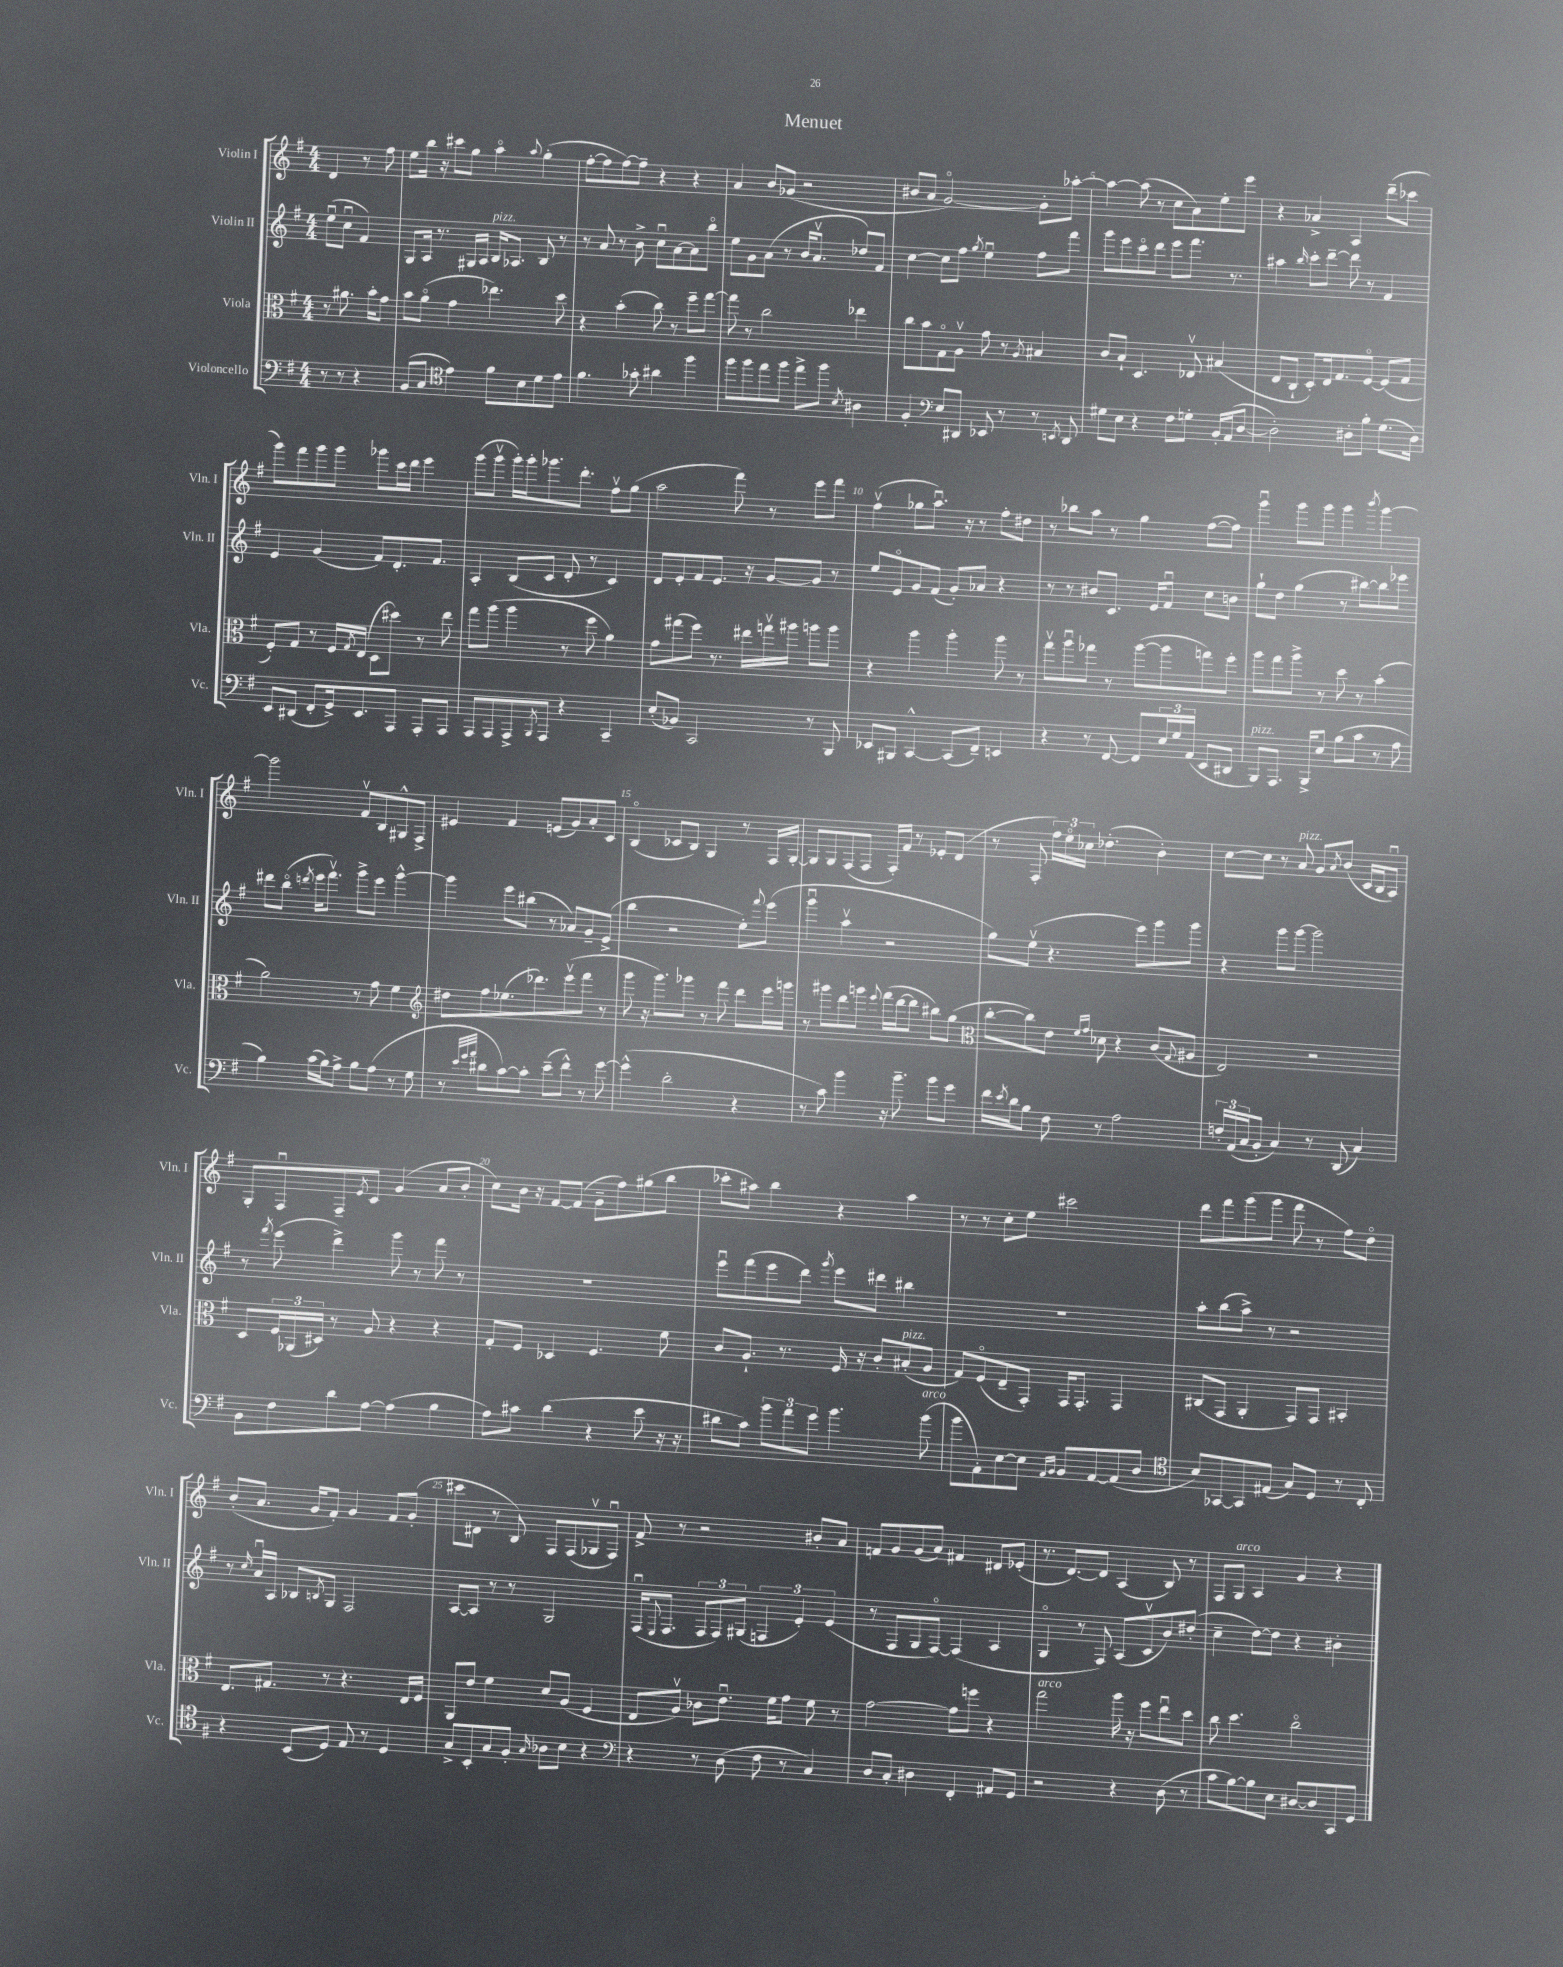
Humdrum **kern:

**kern	**kern	**kern	**kern
*part4	*part3	*part2	*part1
*staff4	*staff3	*staff2	*staff1
*I"Violoncello	*I"Viola	*I"Violin II	*I"Violin I
*I'Vc.	*I'Vla.	*I'Vln. II	*I'Vln. I
*clefF4	*clefC3	*clefG2	*clefG2
*k[f#]	*k[f#]	*k[f#]	*k[f#]
*M4/4	*M4/4	*M4/4	*M4/4
=	=	=	=
8r	8r	(8eeu\L	4d/
8r	8.a#X\	8ccu\J	.
4r	.	4f#/)	8r
.	16b'\KL	.	.
.	8g\J	.	8ff#\
=1	=1	=1	=1
(8BB/L	8b\L	8G/L	8ee\L
8C/J	(8a\J	16A/Jk	16bb\Jk
.	.	8.r	16r
*clefC4	*	*	*
4e\)	4g\	.	8ccc#X\L
.	.	16G#X/LL	8gg\J
.	.	16A/JJ	.
!	!	!LO:TX:a:i:t=pizz.	!
8f#\L	4.ee-X\)	16B/KL	4aa\
.	.	8.A-X/J	.
8B\	.	.	.
.	.	.	8qqaa/
8d\	.	8B/	(4gg'\
8e\J	8dd\	8r	.
=2	=2	=2	=2
4.f#\	4r	8r	[8ff#'\L
.	.	8a/	8ff#\]
.	(4b'\	8r	[8ff#\)
8g-X'\	.	8b^\	8ff#~\J]
4a#X\	8cc\)	8ccu\L	4r
.	8r	[8a\	.
4ff#\	8ff#~\L	8a\]	4r
.	[8gg\J	8bb\J	.
=3	=3	=3	=3
8ff#\L	8gg\]	8ee\L	4a/
8ff#\	8r	8g\	.
8ee\	2cc\	(8a\J	8b/L
8ff#\J	.	8r	(8g-X/J
8ee^\L	.	16b/KL	2r
.	.	8.av/J	.
8ff#\J	.	.	.
8qB/	.	.	.
4A#X\	4ee-X\	8dd-X/L)	.
.	.	8f#/J	.
=4	=4	=4	=4
4F#'/	8cc\L	[4cc\	8b#X/L
.	8b\	.	8a/J
*clefF4	*	*	*
8E/L	8G\	8cc\L]	[2g/)
8DD#X/J	8Av\J	8ff#\J	.
.	.	8qgg/	.
8EE-X/	8g\	4eeu\	.
8r	8r	.	.
.	8qA/	.	.
8r	4B#X/	8ff#\L	8g'\L]
8qEEn/	.	.	.
8DD#/	.	8fff#\J	[8aa-X'\J
=5	=5	=5	=5
8G#X\L	8c/L	8ggg\L	4aa-\_
8E\J	8B`/J	8eee\	.
4r	4.D/	8ccc\	(8aa-\]
.	.	8ddd\J	8r
8F#\L	.	8eee\L	8cc\L
8Gn'\J	8E-Xv/	8.fff#\J	8a\)
16BB'/LL	(4B#X/	.	8ee'\
(16AA/J	.	8.r	.
[8D/J	.	.	8eee\J
=6	=6	=6	=6
2D'\])	8E/L	4aa#X\	4r
.	8C`/J	.	.
.	.	16qqbb/	.
.	8D'/L)	8ccc'\L	4a-X^/
.	16E/k	[8ddd~\J	.
.	8.G/	.	.
8D#X'\L	.	8ddd\]	4A/
8B'\J	[8F#/J	8r	.
(8.G\L	(8F#/L]	4f#/	(8ddd~\L
.	8G/J	.	8ccc-X\J
16D#\Jk)	.	.	.
!!LO:LB:g=z
=7	=7	=7	=7
8EE/L	8F#'/L)	4e/	8ggg\L)
(8DD#X/J	8G/J	.	8fff#\
8FF#'/L	8r	(4g/	8ggg\
16GG^/k)	16F#/LL	.	8ggg\J
.	8qG/	.	.
8.EE/	(16E/JJ	.	.
.	8D\L	8f#/L)	8ggg-X\L
8AAA/J	8dd#X\J)	8.d'/	16ccc\L
.	.	.	16ddd\JJ
8AAA'/L	8r	.	4eee\
.	.	8.f#/J	.
8AAA/J	8ee\	.	.
=8	=8	=8	=8
8AAA/L	8gg\L	4A'/	(8ggg\L
8AAA/	(8aa\J	.	8gggv\J
8AAA^/	4aa\	(8B/L	16ggg'\LL)
.	.	.	16ggg'\J
8qBBB/	.	.	.
8AAA/J	.	8c/J	8.ggg-X\
4r	8r	8d'/	.
.	.	.	8.ddd'\J
.	8ff#\	8r	.
4CC~/	4a\)	4c/)	8ff#v\L
.	.	.	(8gg\J
=9	=9	=9	=9
(8E'/L	8g\L	8d/L	2aa\
8BB-X/J)	(8gg#X\	8e'/	.
2CC/	8ff#\J)	8f#/	.
.	8.r	8.e/J	.
.	.	.	8fff#\)
.	16ee#X\LL	16r	.
.	16ggnv\	[8g/L	8r
.	16aa#X\JJ	.	.
8r	8aan\L	8g/J]	8eee\L
8BBB/	8aa\J	8r	8fff#\J
=10	=10	=10	=10
8EE-X/L	4r	8ee/L	(4ff#v\
8BBB#X/J	.	8e/	.
[4CC^^/	4aa\	8g/	8gg-X\L
.	.	(8f#/J	8.aau\J)
(8CC/L]	4aa'\	8g'/L)	.
.	.	.	16r
8FF#~/J)	.	8a-X/J	8r
4EEn/	8aa\	4r	8ff#'\L
.	8r	.	8dd#X\J
=11	=11	=11	=11
4r	8ggv\L	8r	8r
.	8aau\	8r	8bb-X\L
8r	8gg-X\J	8b#X/L	8aa\J
[8FF#/	8r	8.c/J	8r
8FF#/L]	([8aa\L	.	4gg\
.	.	16e/KL	.
24E/L	8aa\]	8f#u/J	.
24G/	.	.	.
(24AA/JJ	.	.	.
8EE/L	8ggn\)	8cc\L	([8ff#\L
8DD#X/J	8ff#'\J	8bn\J	8ff#\J])
=12	=12	=12	=12
!LO:TX:a:i:t=pizz.	!	!	!
8BBB/L)	8aa\L	8gg`\L	4gggu\
8.AAA/J	8gg\	8dd\J	.
.	8aa^\J	(4gg\	8ggg\L
16BBB^/KL	.	.	.
8E/J	8r	.	8ggg\J
(8B\L	8dd\	8r	4ggg\
8c\J	8r	[8bb#X\L)	.
.	.	.	8qbbb/
8r	(4b'\	8bb#\]	[4ggg\
8A\	.	8eee-X\J	.
!!LO:LB:g=z
=13	=13	=13	=13
4B\)	2a\)	8ddd#X\L	2ggg\]
.	.	(8bb\J	.
.	.	8qdddn/	.
(16c\LL	.	16eee\KL	.
16B\J)	.	8.fff#v\J)	.
8A^\J	.	.	.
8B\L	8r	8ggg^\L	8f#v/L
(8A\J	8g\	8eee\J	8B/
8r	4f#\	[4ggg^^\	8G#X^^/
8G\	.	.	8F#^/J
=14	=14	=14	=14
*	*clefG2	*	*
8r	8dd#X\L	4ggg\]	4e#X/
32qqe/LLL	.	.	.
32qqg/	.	.	.
32qqa/JJJ	.	.	.
8d#X\L	8ff#\	.	.
[8c\)	(8.ee-X\	8eee\L	4f#/
8c'\J]	.	(8bb#X\J	.
.	8.ddd-X\)	.	.
(8e~\L	.	8r	(8en/L
8f#^^\J)	(8eeev\	8a-X/L)	8g/)
8r	8fff#\J	8g~/	8a'/
[8g\	8r	(8e^/J	8c/J
=15	=15	=15	=15
(4g^^\]	8ggg\	4bb\	(4B/
.	16r	.	.
.	8.ggg\L)	.	.
2d'\	.	2r	8c-X/L
.	8ggg-X\J	.	8B/J)
.	8r	.	4G/
.	8fff#\	.	.
4r	8ddd\L	8ee'\L)	8r
.	.	8qqfff#/	.
.	16eee\L	(8eee\J	16F#/LL
.	16gggn\JJ	.	[16G'/JJ
=16	=16	=16	=16
8r	8r	4gggu\	8G/L]
8c\)	8ggg#X\L	.	8G/
4b\	8ddd\	4aav\	(8F#/
.	8gggn\J	.	8F#/J
.	8qqeee/	.	.
16r	(16fff#\LL	2r	16F#'/LL)
8.b~\	[16ddd\J	.	16f#/JJ
.	8ddd\J]	.	8r
8b\L	8bb#X\L)	.	8e-X'/L
8g\J	(8gg\J	.	(8d/J
=17	=17	=17	=17
*	*clefC3	*	*
16f#\LL	[8cc'\L	8gg\L)	8r
8qe/	.	.	.
16d\J	.	.	.
8B\J	8cc\])	(8eev\J	8F#'/
8F#\	8e\J	4.r	24ff#\LL)
.	.	.	24ee\
.	.	.	24cc-X\JJ
.	16qqf#/LL	.	.
.	16qqg/JJ	.	.
8r	8d-X\	.	(4.dd-X'\
2A\	4r	.	.
.	.	8eee\L)	.
.	(8c/L	8ggg\	4b'\)
.	8qqG/	.	.
.	8A#X/J	8ggg\J	.
=18	=18	=18	=18
24Fn'/LL	2E/)	4r	[8cc\L
(24AA/	.	.	.
24C/J	.	.	.
8BB'/J	.	.	8cc\J]
4C/)	.	8ggg\L	8r
!	!	!	!LO:TX:a:i:t=pizz.
.	.	[8ggg\J	8a/
8r	2r	2ggg\]	8g/L
.	.	.	8qa/
(8DD/	.	.	(8b/J
4C/)	.	.	16c/LL
.	.	.	16B/J
.	.	.	8Au/J)
!!LO:LB:g=z
=19	=19	=19	=19
8BB\L	8D/L	8r	8G'/L
.	.	8qfff#/	.
8F#\	24F#/L	(8eee\	8F#u/
.	(24AA-X/	.	.
.	24D#X/JJ)	.	.
8d\	8r	4ddd^\)	8F#~/
.	.	.	8qe/
[8A\J	8A/	.	8c/J
(4A\]	4r	8ggg\	(4g/
.	.	8r	.
4B\	4r	8fff#\	8a/L
.	.	8r	8b'/J
=20	=20	=20	=20
8A\L)	8G'/L	1r	8cc\L)
8c#X\J	8F#/J	.	16b\Jk
.	.	.	16r
(4d\	4D-X/	.	[8f#/L
.	.	.	(8f#/J]
4r	4.F#/	.	8g~\L
.	.	.	8ff#\)
8e\	.	.	(8gg#X\
16r	8f#\	.	8bb\J
16r	.	.	.
=21	=21	=21	=21
8d#X\L	8c/L	8eeeu\L	8ccc-X'\L
8c\J)	8.A`/J	(8fff#\	8aa#X\J)
12b\L	.	8eee\	4bb\
.	8.r	.	.
12a\	.	.	.
.	.	8ddd\J)	.
12g\J	.	.	.
.	.	8qggg/	.
4.b\	16F#/	8eee\L	4r
.	16r	.	.
.	8c'/L	8ddd#X\J	.
!	!LO:TX:a:i:t=pizz.	!	!
.	(8B#X'/	4bb#X\	4aa#\
!LO:TX:a:i:t=arco	!	!	!
(8b\	8A/J	.	.
=22	=22	=22	=22
8b\L	8G/L)	1r	8r
8AA'\)	(8F#/	.	8r
[8E\	8E~/	.	8cc'\L
8E\J]	8GG'/J)	.	8ee\J
16qqAA/LL	.	.	.
16qqBB/JJ	.	.	.
8BB/L	16GG/KL	.	2ccc#X\
.	8.GG'/J	.	.
[8AA/	.	.	.
(8AA/]	4GG/	.	.
8D/J	.	.	.
=23	=23	=23	=23
*clefC4	*	*	*
8B/L)	(8C#X/L	8aa'\L	8ddd\L
[8GG-X/	8GG/J	(8bb\	8fff#\
8GG-/]	4AA'/	8aa^\J)	(8ggg\
(8E#X/J	.	8r	8ggg\J
8G/L)	8GG/L)	2r	8fff#\
8D/J	8GG/J	.	8r
8r	4BB#X'/	.	8ff#\L)
8C'/	.	.	8dd\J
!!LO:LB:g=z
=24	=24	=24	=24
4r	8.E/L	8r	(8b'/L
.	.	16qqcc/	.
.	.	16au/LL	8.a/J
.	8.G#X/J	16A/JJ	.
(8BB/L	.	8B-X/L	.
.	.	.	16g/KL
.	.	8qBn/	.
8D/J)	8r	8G/J	8f#'/J)
8E/	4.r	2F#/	4g/
8r	.	.	.
4D/	.	.	8f#/L
.	16E/LL	.	(8g'/J
.	16F#/JJ	.	.
=25	=25	=25	=25
8G^/L	8AA/L	[8A/L	8ccc#X\L
8BB'/	8e/J	8A/J]	8d#X\J
8G/	4f#\	8r	8r
8F#'/J	.	8r	8B/)
16qqG/	.	.	.
8A-X\L	8d/L	2G/	8F#/L
8B\J	(8A/J	.	(8F#/
4r	4F#/	.	8G-Xv/
.	.	.	8F#u/J)
=26	=26	=26	=26
*clefF4	*	*	*
4r	8E/L	(16F#u/KL	8f#^/
.	.	8qqE/	.
.	.	8.F#/J	.
.	8Av/J)	.	8r
8r	8c-X\L	12F#/L	2r
.	.	12F#/)	.
(8D\	8.eu\J	.	.
.	.	(12G#X/J	.
8F#\	.	6Fn/	.
.	16f#\KL	.	.
8r	8g\J	.	.
.	.	6e'/)	.
4C/)	8f#\	.	8b#X'/L
.	.	(6e/	.
.	8r	.	8a/J
=27	=27	=27	=27
8D/L	[2g\	8r	8fn/L
8C'/J	.	8F#/L	8g/
4D#X\	.	8G/	(8g/
.	.	[8F#/J)	8a/J)
4FF#'/	8g\L]	(4F#/]	4f#X/
.	8ffn\J	.	.
8AA#X/L	4r	4A/	8d#X/L
8GG/J	.	.	(8e-X'/J
=28	=28	=28	=28
!	!LO:TX:a:i:t=arco	!	!
2r	2gg\	4G/	8.r
.	.	.	[8.d/L)
.	.	8r	.
.	.	8F#/)	8d/J]
4r	16aa\	(8A/L	(4A/
.	16r	.	.
.	8ff#\L	8cv/	.
(8D\	8eeu\	8b/)	8B/)
8r	8dd\J	(8dd#X'/J	8r
=29	=29	=29	=29
8c\L	8cc\	4cc~\	8F#/L
!	!	!	!LO:TX:a:i:t=arco
[8B\)	4.dd\	.	8G/J
8B\]	.	[8dd\L)	4A/
8E\J	.	8dd\J]	.
[8D#X/L	2cc\	4r	4g/
8D#/]	.	.	.
8CC/	.	4b#X'\	4r
8GG/J	.	.	.
==	==	==	==
*-	*-	*-	*-
